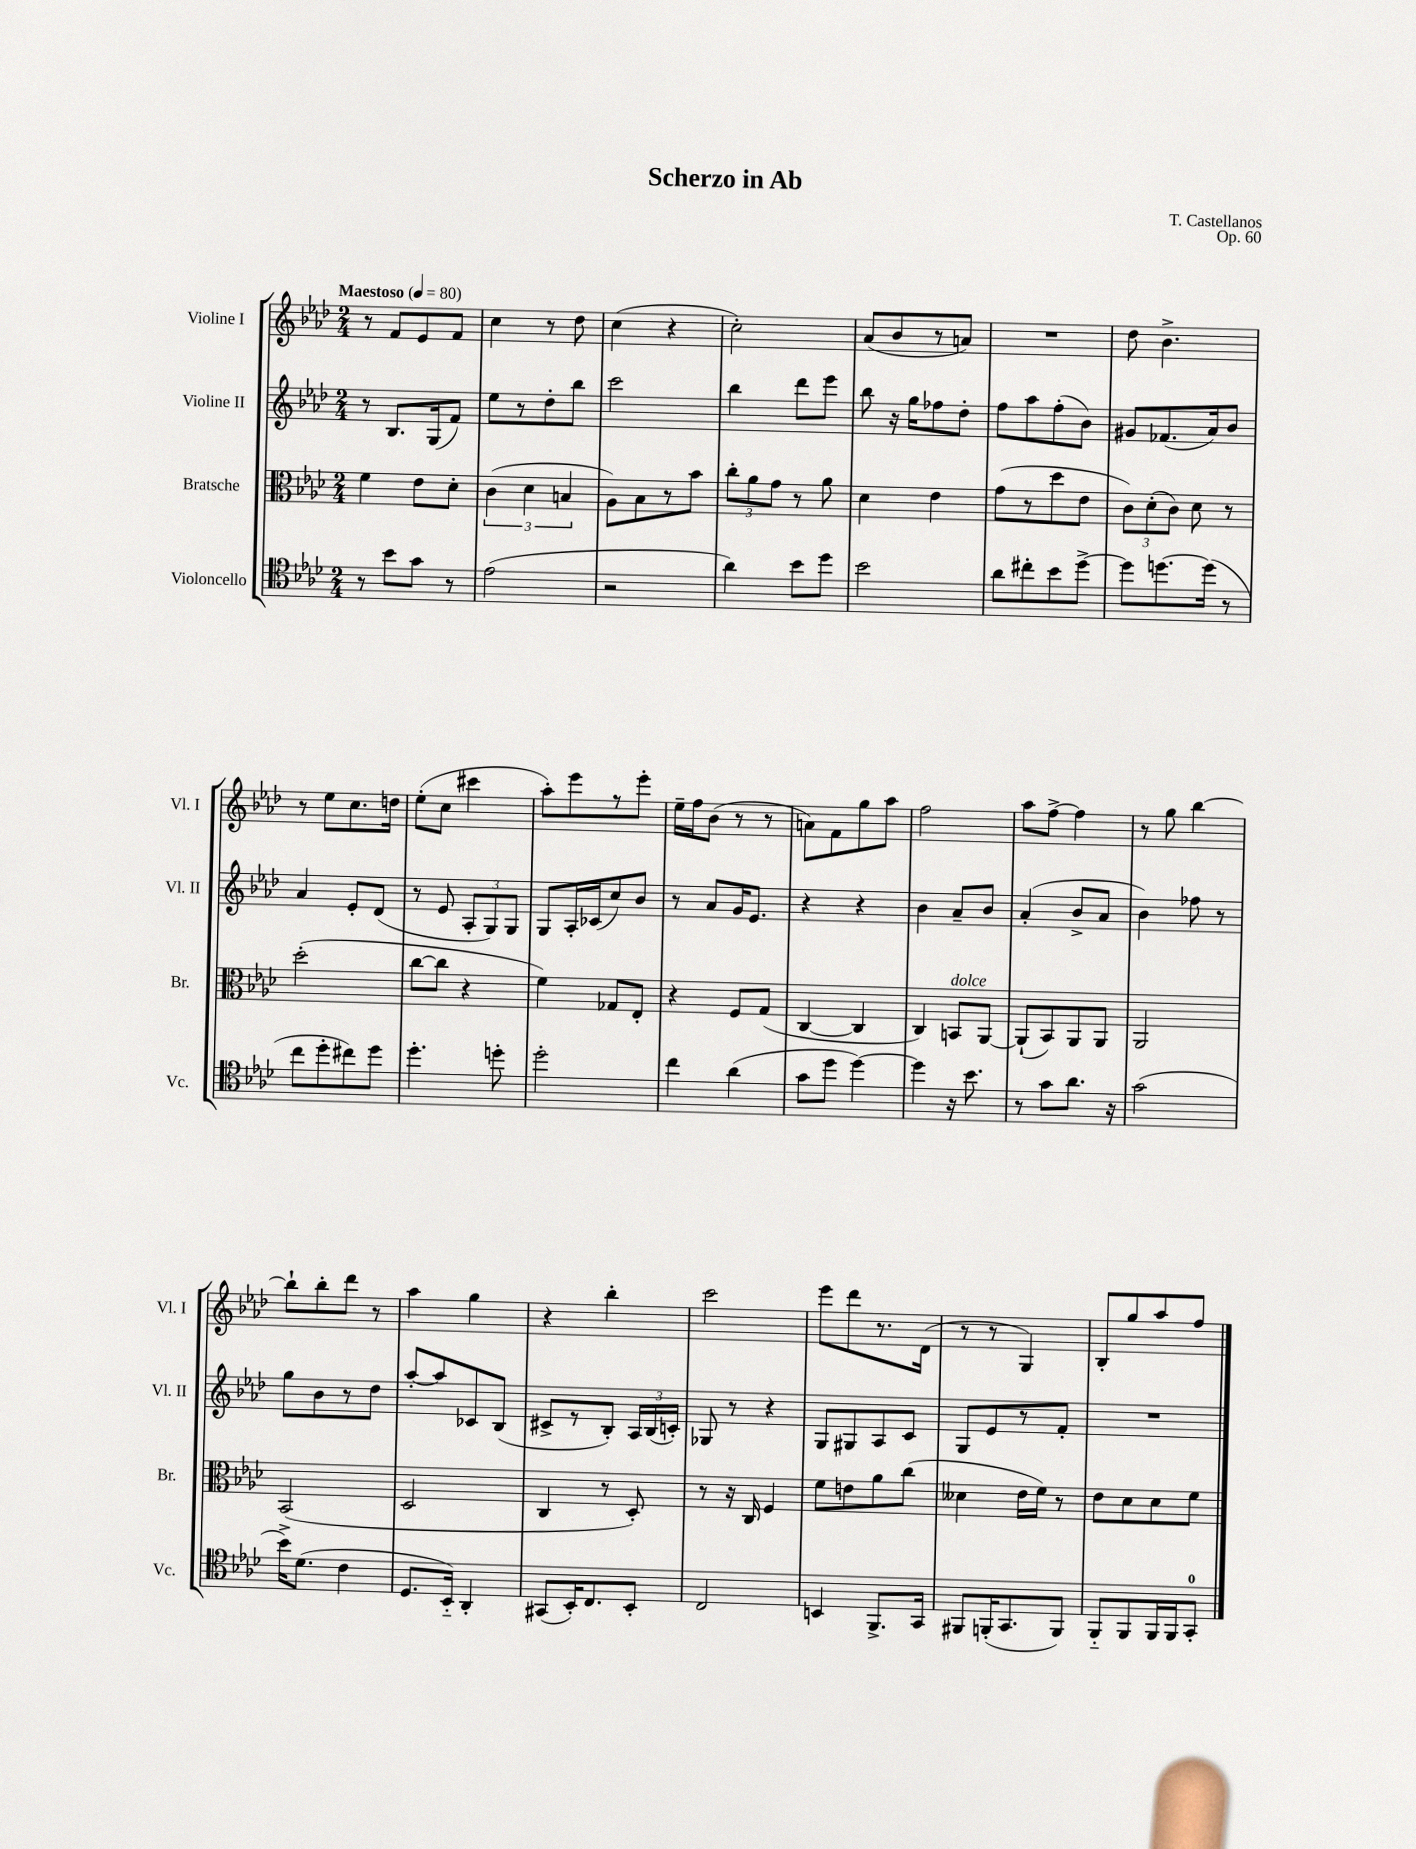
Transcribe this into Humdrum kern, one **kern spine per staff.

**kern	**kern	**kern	**kern
*staff4	*staff3	*staff2	*staff1
*clefC4	*clefC3	*clefG2	*clefG2
*k[b-e-a-d-]	*k[b-e-a-d-]	*k[b-e-a-d-]	*k[b-e-a-d-]
*M2/4	*M2/4	*M2/4	*M2/4
*MM80	*MM80	*MM80	*MM80
8r	4f	8r	8r
8b-	.	8.B-	8f
8g	8e-	.	8e-
.	.	(16G	.
8r	8d-'	8f)	8f
=	=	=	=
(2e-	(6c	8ee-	4cc
.	.	8r	.
.	6d-	.	.
.	.	8dd-'	8r
.	6B	.	.
.	.	8bb-	8dd-
=	=	=	=
2r	8A-)	2ccc	(4cc
.	8B-	.	.
.	8r	.	4r
.	8b-	.	.
=	=	=	=
4a-)	12cc'	4bb-	2cc')
.	12a-	.	.
.	12g	.	.
8b-	8r	8ddd-	.
8dd-	8a-	8eee-	.
=	=	=	=
2b-	4d-	8bb-	(8a-
.	.	16r	8b-
.	.	16gg	.
.	4e-	8ff-	8r
.	.	8dd-'	8a)
=	=	=	=
8a-	(8g	8ff	2r
8cc#'	8r	8aa-	.
8b-	8dd-	(8ff'	.
[8dd-^	8e-	8b-)	.
=	=	=	=
8dd-]	12c)	8g#	8dd-
.	(12d-'	.	.
[8.dd	.	(8.f-	4.b-^
.	12c)	.	.
.	8d-	.	.
(16dd]	.	16a-)	.
8r	8r	8b-	.
=	=	=	=
8cc	(2dd-'	4a-	8r
8dd-'	.	.	8ee-
8cc#)	.	8e-'	8.cc
8dd-	.	(8d-	.
.	.	.	16dd
=	=	=	=
4.dd-'	[8cc	8r	(8ee-'
.	8cc]	8e-	8cc
.	4r	12A-'	4ccc#
.	.	12G)	.
8dd'	.	.	.
.	.	12G	.
=	=	=	=
2dd-'	4f)	8G	8aa-')
.	.	16A-'	8eee-
.	.	(16c-	.
.	8G-	8cc)	8r
.	8E-'	8b-	8eee-'
=	=	=	=
4cc	4r	8r	16ee-~
.	.	.	16ff
.	.	8a-	(8b-
(4a-	8F	16g	8r
.	.	8.e-	.
.	(8G	.	8r
=	=	=	=
8g	[4C	4r	8a)
8dd-	.	.	8f
[4dd-)	4C]	4r	8gg
.	.	.	8aa-
=	=	=	=
4dd-]	4C)	4b-	2ff
16r	8BB	8a-~	.
8.b-	.	.	.
.	[8AA-	8b-	.
=	=	=	=
8r	(8AA-`]	(4a-'	8aa-
8g	8BB-)	.	[8ff^
8.a-	8AA-	8b-^	4ff]
.	8AA-	8a-	.
16r	.	.	.
=	=	=	=
(2g	2AA-	4b-)	8r
.	.	.	8gg
.	.	8ff-	[4bb-
.	.	8r	.
=	=	=	=
16b-^)	(2BB-	8gg	8bb-`]
(8.d-	.	.	.
.	.	8b-	8bb-'
4c	.	8r	8ddd-
.	.	8dd-	8r
=	=	=	=
8.D-	2D-	[8aa-'	4aa-
.	.	8aa-]	.
16BB-'~)	.	.	.
4AA-'	.	8c-	4gg
.	.	(8B-	.
=	=	=	=
(8GG#	4C	8c#^	4r
16BB-')	.	8r	.
8.C	.	.	.
.	8r	8B-')	4bb-'
8BB-'	8D-')	24A-	.
.	.	(24B-	.
.	.	24c')	.
=	=	=	=
2C	8r	8G-	2ccc
.	16r	8r	.
.	16C	.	.
.	4F	4r	.
=	=	=	=
4BB	8f	8G	8eee-
.	8e	8G#	8ddd-
8.FF^	8a-	8A-	8.r
.	(8cc	8c	.
16GG	.	.	(16d-
=	=	=	=
8FF#	4d--	8G	8r
(16FF'	.	8e-	8r
8.GG	.	.	.
.	16e-	8r	4G)
.	16f)	.	.
8FF)	8r	8f'	.
=	=	=	=
8FF'~	8e-	2r	8B-'
8FF	8d-	.	8gg
16FF	8d-	.	8aa-
16FF	.	.	.
8GG'	8f	.	8ff
==	==	==	==
*-	*-	*-	*-
